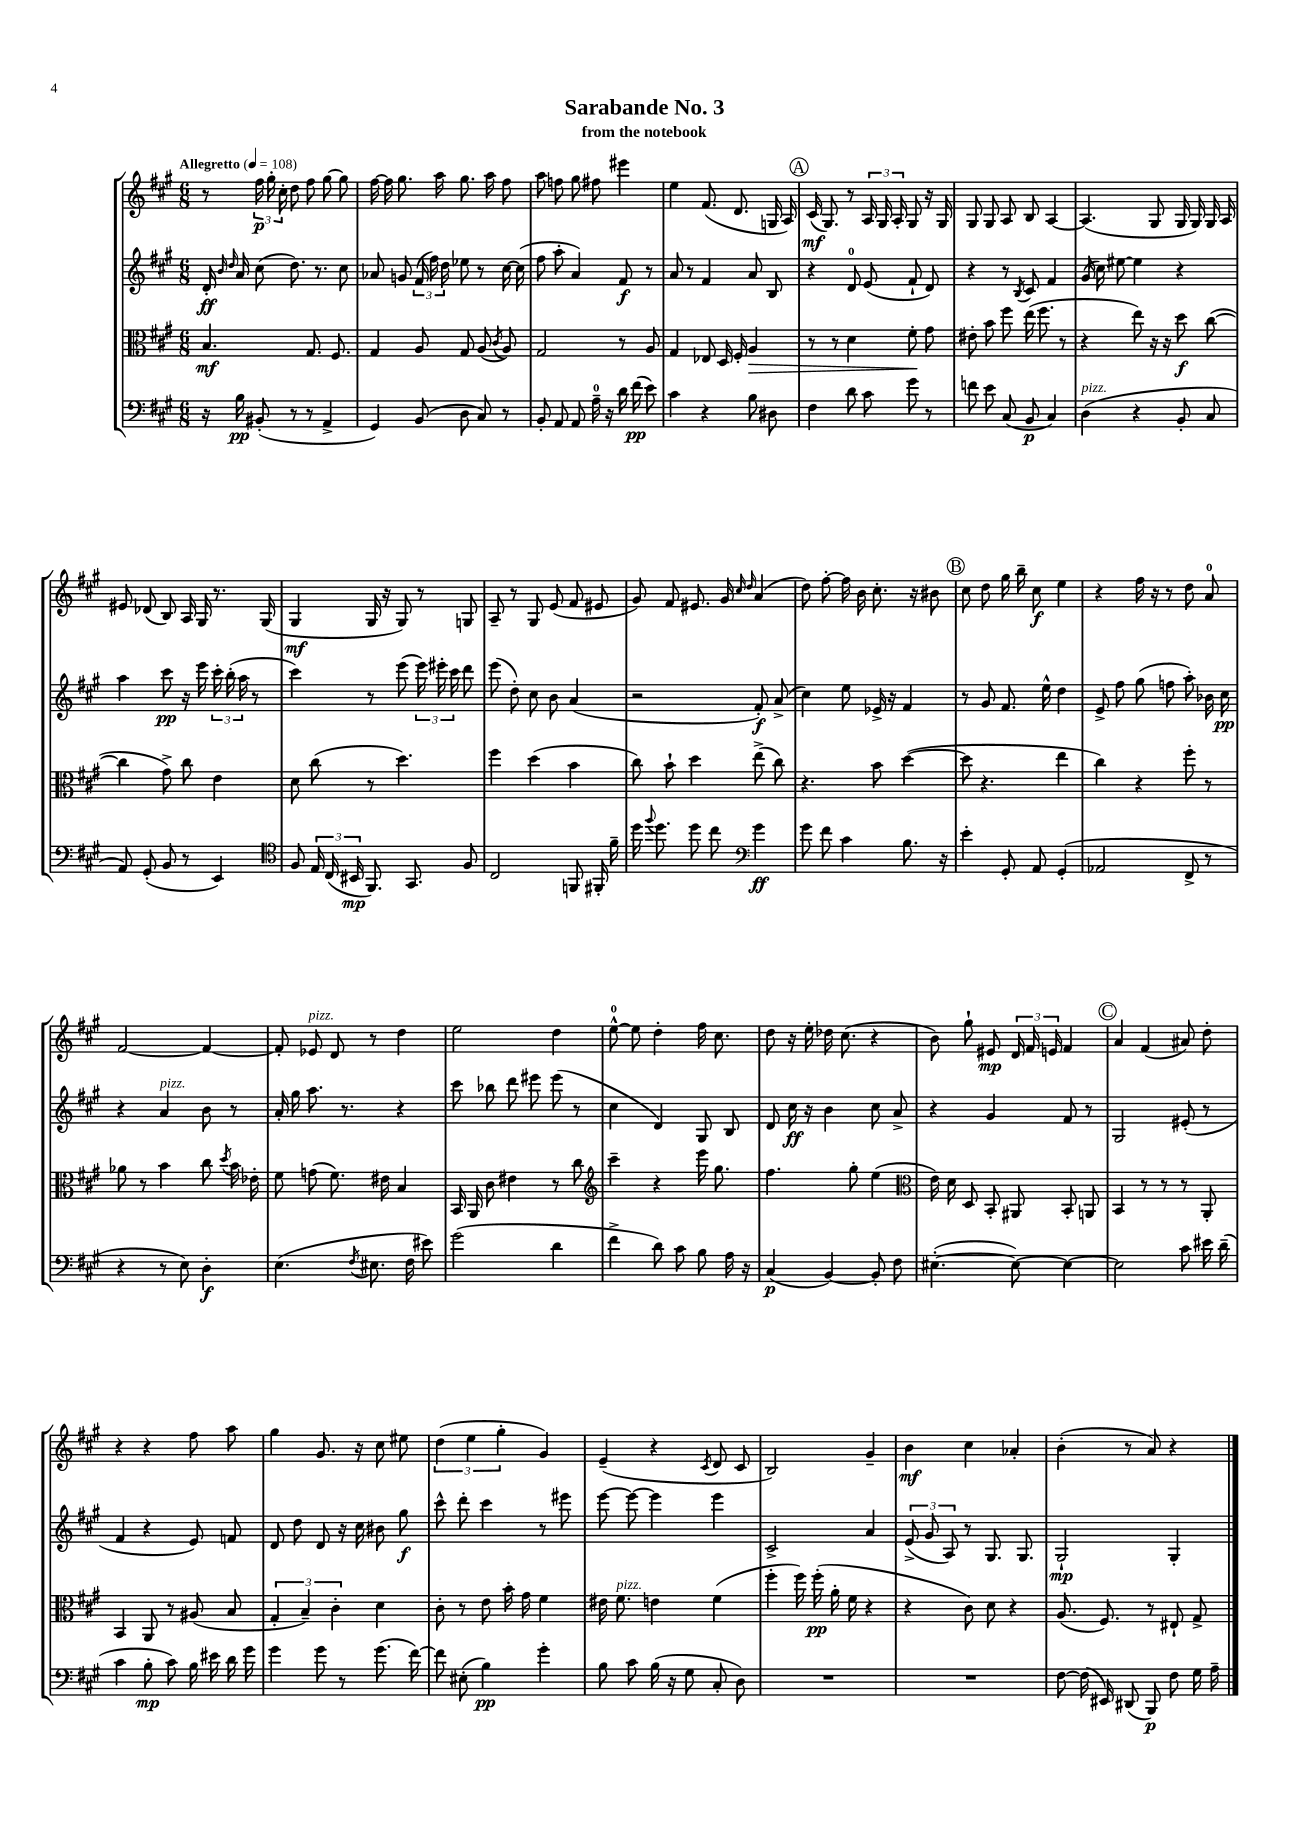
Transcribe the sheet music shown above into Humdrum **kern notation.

**kern	**dynam	**kern	**dynam	**kern	**dynam	**kern	**dynam
*part4	*part4	*part3	*part3	*part2	*part2	*part1	*part1
*staff4	*staff4	*staff3	*staff3	*staff2	*staff2	*staff1	*staff1
*clefF4	*	*clefC3	*	*clefG2	*	*clefG2	*
*k[f#c#g#]	*	*k[f#c#g#]	*	*k[f#c#g#]	*	*k[f#c#g#]	*
*M6/8	*	*M6/8	*	*M6/8	*	*M6/8	*
*MM108	*	*MM108	*	*MM108	*	*MM108	*
=1	=1	=1	=1	=1	=1	=1	=1
!	!	!	!	!	!	!LO:TX:a:B:t=Allegretto	!
16r	.	4.B/	mf	16d'/	ff	8r	.
.	.	.	.	16qqb/	.	.	.
.	.	.	.	16qqdd/	.	.	.
16B\	pp	.	.	16a/	.	.	.
(8BB#X'/	.	.	.	(8cc#\	.	24ff#\	p
.	.	.	.	.	.	24gg#'\	.
.	.	.	.	.	.	24cc#'\	.
8r	.	.	.	8.dd\)	.	8dd\	.
8r	.	8.G#/	.	.	.	8ff#\	.
.	.	.	.	8.r	.	.	.
4AA^/	.	.	.	.	.	[8gg#\	.
.	.	8.F#/	.	.	.	.	.
.	.	.	.	8cc#\	.	8gg#\]	.
=2	=2	=2	=2	=2	=2	=2	=2
4GG#/)	.	4G#/	.	8a-X/	.	[16ff#\	.
.	.	.	.	.	.	16ff#\]	.
.	.	.	.	8gn/	.	8.gg#\	.
(8BB/	.	8A/	.	(24f#/	.	.	.
.	.	.	.	24ff#\)	.	.	.
.	.	.	.	.	.	16aa\	.
.	.	.	.	24dd\	.	.	.
8D\	.	8G#/	.	8ee-X\	.	8.gg#\	.
8C#/)	.	(8A/	.	8r	.	.	.
.	.	.	.	.	.	16aa\	.
.	.	8qc#/	.	.	.	.	.
8r	.	8A/)	.	[16cc#\	.	8ff#\	.
.	.	.	.	(16cc#\]	.	.	.
=3	=3	=3	=3	=3	=3	=3	=3
8BB'/	.	2G#/	.	8ff#\	.	8aa\	.
8AA/	.	.	.	8aa'\	.	8ffn\	.
8AA/	.	.	.	4a/)	.	8gg#\	.
16A~\	.	.	.	.	.	8ff#X\	.
16r	.	.	.	.	.	.	.
16d\	.	8r	.	8f#/	f	4eee#X\	.
(16f#\	pp	.	.	.	.	.	.
8e\)	.	8A/	.	8r	.	.	.
=4	=4	=4	=4	=4	=4	=4	=4
4c#\	.	4G#/	.	8a/	.	4ee\	.
.	.	.	.	8r	.	.	.
4r	.	8E-X/	.	4f#/	.	(8.f#/	.
.	.	16D/	.	.	.	.	.
.	.	16F#'/	.	.	.	8.d/	.
!	!	!	!LO:HP:b	!	!	!	!
8B\	.	4A/	>	8a/	.	.	.
8D#X\	.	.	.	8B/	.	16Gn/	.
.	.	.	.	.	.	16A/)	.
!!LO:REH:place=s1:t=A
=5	=5	=5	=5	=5	=5	=5	=5
4F#\	.	8r	.	4r	.	(16c#/	mf
.	.	.	.	.	.	8.G#/)	.
.	.	8r	.	.	.	.	.
8d\	.	4d\	.	8d/	.	8r	.
8c#\	.	.	.	(8e/	.	24A/	.
.	.	.	.	.	.	24G#/	.
.	.	.	.	.	.	24A'/	.
8g#\	.	8f#'\	.	8f#`/	.	8G#/	.
8r	.	8g#\	]	8d/)	.	16r	.
.	.	.	.	.	.	16G#/	.
=6	=6	=6	=6	=6	=6	=6	=6
8fn\	.	8e#X'\	.	4r	.	8G#/	.
8e\	.	8b\	.	.	.	8G#/	.
(8C#/	.	8ff#\	.	8r	.	8A/	.
.	.	.	.	8qB/	.	.	.
8BB/	p	(16ee\	.	8c#/	.	8B/	.
.	.	8.ff#\	.	.	.	.	.
4C#/)	.	.	.	4f#/	.	[4A/	.
.	.	8r	.	.	.	.	.
=7	=7	=7	=7	=7	=7	=7	=7
!LO:TX:a:i:t=pizz.	!	!	!	!	!	!	!
(4D\	.	4r	.	(16g#/	.	(4.A/]	.
.	.	.	.	16cc#\)	.	.	.
.	.	.	.	[8ee#X\	.	.	.
4r	.	8ee\)	.	4ee#\]	.	.	.
.	.	16r	.	.	.	8G#/	.
.	.	16r	.	.	.	.	.
8BB'/	.	8dd\	f	4r	.	16G#/	.
.	.	.	.	.	.	16G#/)	.
8C#/	.	([8cc#\	.	.	.	16G#/	.
.	.	.	.	.	.	16A/	.
!!LO:LB:g=z
=8	=8	=8	=8	=8	=8	=8	=8
8AA/)	.	4cc#\]	.	4aa\	.	8e#X/	.
(8GG#'/	.	.	.	.	.	(8d-X/	.
8BB/	.	8g#^\)	.	8ccc#\	pp	8B/)	.
8r	.	8cc#\	.	16r	.	16A/	.
.	.	.	.	16eee\	.	16G#/	.
4EE/)	.	4e\	.	24ccc#'\	.	8.r	.
.	.	.	.	(24bb'\	.	.	.
.	.	.	.	24aa\	.	.	.
.	.	.	.	8r	.	.	.
.	.	.	.	.	.	(16G#/	.
=9	=9	=9	=9	=9	=9	=9	=9
*clefC4	*	*	*	*	*	*	*
8F#/	.	8d\	.	4ccc#\)	.	4G#/	mf
24E/	.	(8cc#\	.	.	.	.	.
(24C#/	.	.	.	.	.	.	.
24BB#X/	mp	.	.	.	.	.	.
8.FF#/)	.	8r	.	8r	.	16G#/	.
.	.	.	.	.	.	16r	.
.	.	4.dd\)	.	(8eee\	.	8G#/)	.
8.GG#/	.	.	.	.	.	.	.
.	.	.	.	24eee\)	.	8r	.
.	.	.	.	24eee#X'\	.	.	.
.	.	.	.	24ccc#\	.	.	.
8F#/	.	.	.	8ddd\	.	8Gn/	.
=10	=10	=10	=10	=10	=10	=10	=10
2C#/	.	4ff#\	.	(8eee\	.	8A~/	.
.	.	.	.	8dd'\)	.	8r	.
.	.	(4dd\	.	8cc#\	.	8G#/	.
.	.	.	.	8b\	.	(8e/	.
8FFn/	.	4b\	.	(4a/	.	8f#/	.
16FF#X'/	.	.	.	.	.	8e#X/	.
16f#~\	.	.	.	.	.	.	.
=11	=11	=11	=11	=11	=11	=11	=11
16dd\	.	8cc#\)	.	2r	.	8g#/)	.
8qqff#/	.	.	.	.	.	.	.
8.dd\	.	.	.	.	.	.	.
.	.	8b`\	.	.	.	8f#/	.
8dd\	.	4dd\	.	.	.	8.e#X/	.
8cc#\	.	.	.	.	.	.	.
.	.	.	.	.	.	16g#/	.
*clefF4	*	*	*	*	*	*	*
.	.	.	.	.	.	16qqcc#/	.
.	.	.	.	.	.	16qqdd/	.
4g#\	ff	(8ee^\	.	8f#'/)	f	(4a/	.
.	.	8cc#\)	.	(8a^/	.	.	.
=12	=12	=12	=12	=12	=12	=12	=12
8g#\	.	4.r	.	4cc#\)	.	8dd\)	.
8f#\	.	.	.	.	.	[8ff#'\	.
4c#\	.	.	.	8ee\	.	16ff#\]	.
.	.	.	.	.	.	16b\	.
.	.	8b\	.	16e-X^/	.	8.cc#'\	.
.	.	.	.	16r	.	.	.
8.B\	.	([4dd\	.	4f#/	.	.	.
.	.	.	.	.	.	16r	.
.	.	.	.	.	.	8b#X\	.
16r	.	.	.	.	.	.	.
!!LO:REH:place=s1:t=B
=13	=13	=13	=13	=13	=13	=13	=13
4e'\	.	8dd\]	.	8r	.	8cc#\	.
.	.	4.r	.	8g#/	.	8dd\	.
8GG#'/	.	.	.	8.f#/	.	16gg#\	.
.	.	.	.	.	.	16bb~\	.
8AA/	.	.	.	.	.	8cc#\	f
.	.	.	.	16ee^^\	.	.	.
(4GG#'/	.	4ee\	.	4dd\	.	4ee\	.
=14	=14	=14	=14	=14	=14	=14	=14
2AA-X/	.	4cc#\)	.	8e^/	.	4r	.
.	.	.	.	8ff#\	.	.	.
.	.	4r	.	(8gg#\	.	16ff#\	.
.	.	.	.	.	.	16r	.
.	.	.	.	8ffn\	.	8r	.
8FF#^/	.	8ff#'\	.	8aa'\)	.	8dd\	.
8r	.	8r	.	16b-X\	.	8a/	.
.	.	.	.	16cc#\	pp	.	.
!!LO:LB:g=z
=15	=15	=15	=15	=15	=15	=15	=15
4r	.	8a-X\	.	4r	.	[2f#/	.
.	.	8r	.	.	.	.	.
!	!	!	!	!LO:TX:a:i:t=pizz.	!	!	!
8r	.	4b\	.	4a/	.	.	.
8E\)	.	.	.	.	.	.	.
4D'\	f	8cc#\	.	8b\	.	4f#/_	.
.	.	8qdd/	.	.	.	.	.
.	.	16b\	.	8r	.	.	.
.	.	16e-X'\	.	.	.	.	.
=16	=16	=16	=16	=16	=16	=16	=16
(4.E\	.	8f#\	.	16a'/	.	8f#'/]	.
.	.	.	.	16gg#\	.	.	.
!	!	!	!	!	!	!LO:TX:a:i:t=pizz.	!
.	.	(8gn\	.	8.aa\	.	8e-X/	.
.	.	8.f#\)	.	.	.	8d/	.
.	.	.	.	8.r	.	.	.
8qF#/	.	.	.	.	.	.	.
8.E#X\	.	.	.	.	.	8r	.
.	.	16e#X\	.	.	.	.	.
.	.	4B/	.	4r	.	4dd\	.
16F#\	.	.	.	.	.	.	.
8e#X\)	.	.	.	.	.	.	.
=17	=17	=17	=17	=17	=17	=17	=17
(2g#\	.	16BB/	.	8ccc#\	.	2ee\	.
.	.	16AA/	.	.	.	.	.
.	.	8c#\	.	8bb-X\	.	.	.
.	.	4e#X\	.	8ddd\	.	.	.
.	.	.	.	8eee#X\	.	.	.
4d\	.	8r	.	(8eee#\	.	4dd\	.
.	.	8cc#\	.	8r	.	.	.
=18	=18	=18	=18	=18	=18	=18	=18
*	*	*clefG2	*	*	*	*	*
4f#^\	.	4ccc#~\	.	4cc#\	.	[8ee^^\	.
.	.	.	.	.	.	8ee\]	.
8d\)	.	4r	.	4d/)	.	4dd'\	.
8c#\	.	.	.	.	.	.	.
8B\	.	16eee\	.	8G#/	.	16ff#\	.
.	.	8.gg#\	.	.	.	8.cc#\	.
16A\	.	.	.	8B/	.	.	.
16r	.	.	.	.	.	.	.
=19	=19	=19	=19	=19	=19	=19	=19
(4C#/	p	4.ff#\	.	8d/	.	8dd\	.
.	.	.	.	16cc#\	ff	16r	.
.	.	.	.	16r	.	16ee'\	.
[4BB/)	.	.	.	4b\	.	16dd-X\	.
.	.	.	.	.	.	(8.cc#\	.
.	.	8gg#'\	.	.	.	.	.
8BB'/]	.	(4ee\	.	8cc#\	.	4r	.
8F#\	.	.	.	8a^/	.	.	.
=20	=20	=20	=20	=20	=20	=20	=20
*	*	*clefC3	*	*	*	*	*
([4.E#X'\	.	16e\)	.	4r	.	8b\)	.
.	.	16d\	.	.	.	.	.
.	.	8D/	.	.	.	8gg#`\	.
.	.	8BB'/	.	4g#/	.	8e#X/	mp
8E#\_)	.	8AA#X/	.	.	.	24d/	.
.	.	.	.	.	.	24f#/	.
.	.	.	.	.	.	24en/	.
4E#\_	.	8BB'/	.	8f#/	.	4f#/	.
.	.	8AAn/	.	8r	.	.	.
!!LO:REH:place=s1:t=C
=21	=21	=21	=21	=21	=21	=21	=21
2E#\]	.	4BB/	.	2G#/	.	4a/	.
.	.	8r	.	.	.	(4f#/	.
.	.	8r	.	.	.	.	.
8c#\	.	8r	.	(8e#X'/	.	8a#X/)	.
16e#X\	.	8AA'/	.	8r	.	8dd'\	.
(16d~\	.	.	.	.	.	.	.
!!LO:LB:g=z
=22	=22	=22	=22	=22	=22	=22	=22
4c#\	.	4BB/	.	4f#/	.	4r	.
8B'\	mp	8AA/	.	4r	.	4r	.
8c#\)	.	8r	.	.	.	.	.
16B\	.	(8A#X/	.	8e/)	.	8ff#\	.
16e#X\	.	.	.	.	.	.	.
16d\	.	8B/	.	8fn/	.	8aa\	.
16g#\	.	.	.	.	.	.	.
=23	=23	=23	=23	=23	=23	=23	=23
4g#\	.	6G#'/	.	8d/	.	4gg#\	.
.	.	.	.	8dd\	.	.	.
.	.	6B~/)	.	.	.	.	.
8g#\	.	.	.	8d/	.	8.g#/	.
.	.	6c#'\	.	.	.	.	.
8r	.	.	.	16r	.	.	.
.	.	.	.	16cc#\	.	16r	.
(8.g#\	.	4d\	.	8b#X\	.	8cc#\	.
.	.	.	.	8gg#\	f	8ee#X\	.
[16f#\)	.	.	.	.	.	.	.
=24	=24	=24	=24	=24	=24	=24	=24
8f#\]	.	8c#'\	.	8ccc#^^\	.	(6dd\	.
(8E#X'\	.	8r	.	8ddd'\	.	.	.
.	.	.	.	.	.	6ee\	.
4B\)	pp	8e\	.	4ccc#\	.	.	.
.	.	.	.	.	.	6gg#'\	.
.	.	16b'\	.	.	.	.	.
.	.	16g#\	.	.	.	.	.
4g#'\	.	4f#\	.	8r	.	4g#/)	.
.	.	.	.	8eee#X\	.	.	.
=25	=25	=25	=25	=25	=25	=25	=25
8B\	.	16e#X\	.	[8eee\	.	(4e~/	.
!	!	!LO:TX:a:i:t=pizz.	!	!	!	!	!
.	.	8.f#\	.	.	.	.	.
8c#\	.	.	.	8eee\_	.	.	.
(16B\	.	4en\	.	4eee\]	.	4r	.
16r	.	.	.	.	.	.	.
8G#\	.	.	.	.	.	.	.
.	.	.	.	.	.	8qc#/	.
8C#'/	.	(4f#\	.	4eee\	.	8d/	.
8D\)	.	.	.	.	.	8c#/	.
=26	=26	=26	=26	=26	=26	=26	=26
2.r	.	4ff#'\	.	2c#^/	.	2B/)	.
.	.	16ff#\)	.	.	.	.	.
.	.	(16ff#'\	pp	.	.	.	.
.	.	16a'\	.	.	.	.	.
.	.	16f#\	.	.	.	.	.
.	.	4r	.	4a/	.	4g#~/	.
=27	=27	=27	=27	=27	=27	=27	=27
2.r	.	4r	.	(12e^/	.	4b\	mf
.	.	.	.	12g#/	.	.	.
.	.	.	.	12A/)	.	.	.
.	.	8c#\)	.	8r	.	4cc#\	.
.	.	8d\	.	8.G#/	.	.	.
.	.	4r	.	.	.	4a-X'/	.
.	.	.	.	8.G#/	.	.	.
=28	=28	=28	=28	=28	=28	=28	=28
[8F#\	.	(8.A/	.	2G#`/	mp	(4b'\	.
(16F#\]	.	.	.	.	.	.	.
16EE#X/)	.	8.F#/)	.	.	.	.	.
(8DD#X/	.	.	.	.	.	8r	.
8BBB/)	p	8r	.	.	.	8a/)	.
8F#\	.	8E#X`/	.	4G#'/	.	4r	.
16G#\	.	8G#^/	.	.	.	.	.
16A~\	.	.	.	.	.	.	.
==	==	==	==	==	==	==	==
*-	*-	*-	*-	*-	*-	*-	*-
